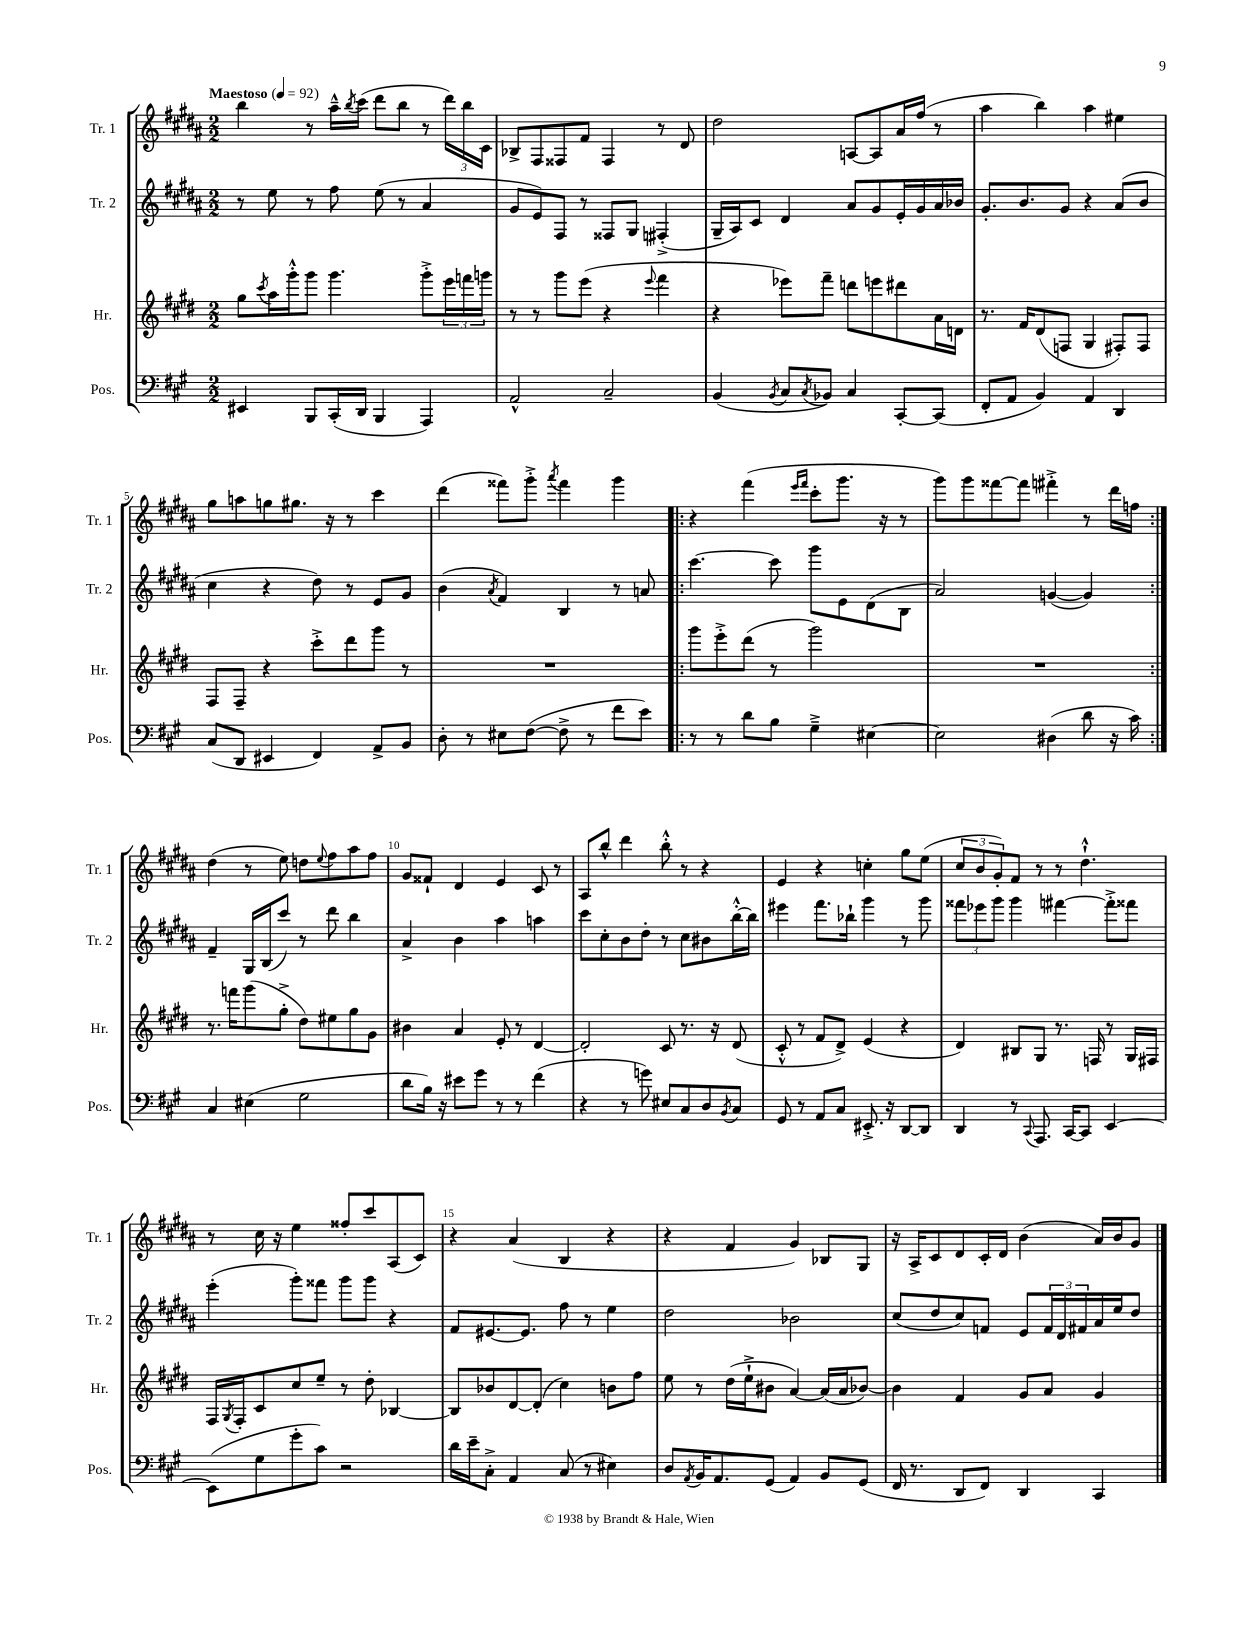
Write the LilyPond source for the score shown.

<<
\new StaffGroup <<
\new Staff = "s0" \with { instrumentName = "Tr. 1" shortInstrumentName = "Tr. 1" } {
    \clef treble \key b \major \numericTimeSignature \time 2/2 \tempo "Maestoso" 4 = 92
    b''4 r8 ais''16---^ \acciaccatura { b''8 } cis'''16( dis'''8 b''8 r8 \tuplet 3/2 { dis'''16) b''16 cis'16 } |
    bes8-> fis8 fisis8 fis'8 fisis4 r8 dis'8 |
    dis''2 a8~ a8 ais'16 fis''16( r8 |
    ais''4 b''4) ais''4 eis''4 |
    gis''8 a''8 g''8 gis''8. r16 r8 cis'''4 |
    dis'''4( fisis'''8) gis'''8-.-> \acciaccatura { ais'''8 } fisis'''4 gis'''4 |
    \repeat volta 2 { r4 fis'''4( \grace { e'''16 fis'''16 } cis'''8-. gis'''8. r16 r8 |
    gis'''8) gis'''8 fisis'''8~ fisis'''8 fis'''4-.-> r8 dis'''16 f''16 | }
    dis''4( r8 e''8) d''8 \appoggiatura { e''8 } fis''8 ais''8 fis''8 |
    gis'8 fisis'8-! dis'4 e'4 cis'8 r8 |
    ais8 b''8-^ dis'''4 b''8-.-^ r8 r4 |
    e'4 r4 c''4-. gis''8 e''8( |
    \tuplet 3/2 { cis''8 b'8 gis'8-.) } fis'8 r8 r8 dis''4.-!-^ |
    r8 cis''16 r16 e''4 fisis''8-. cis'''8 ais8( cis'8) |
    r4 ais'4( b4 r4 |
    r4 fis'4 gis'4) bes8 gis8 |
    r16 ais16-> cis'8 dis'8 cis'16-. dis'16 b'4( ais'16) b'16 gis'8 \bar "|." |
}
\new Staff = "s1" \with { instrumentName = "Tr. 2" shortInstrumentName = "Tr. 2" } {
    \clef treble \key b \major \numericTimeSignature \time 2/2
    r8 e''8 r8 fis''8 e''8( r8 ais'4 |
    gis'8 e'8) fis8 r8 fisis8 gis8 fis4-.->( |
    gis16-- ais16) cis'8 dis'4 ais'8 gis'8 e'16-. gis'16 ais'16 bes'16 |
    gis'8.-. b'8. gis'8 r4 ais'8( b'8 |
    cis''4 r4 dis''8) r8 e'8 gis'8 |
    b'4( \acciaccatura { ais'8 } fis'4) b4 r8 a'8 |
    \repeat volta 2 { cis'''4.~ cis'''8 gis'''8 e'8 dis'8( b8 |
    ais'2) g'4~( g'4) | }
    fis'4-- gis16 b16( cis'''8) r8 dis'''8 b''4 |
    ais'4-> b'4 ais''4 a''4 |
    cis'''8 cis''8-. b'8 dis''8-. r8 cis''8 bis'8 b''16~-.-^ b''16 |
    eis'''4 fis'''8. bes''16-! gis'''4 r8 gis'''8 |
    \tuplet 3/2 { fisis'''8 ees'''8 gis'''8 } gis'''4 fis'''4~ fis'''8-.-> fisis'''8 |
    e'''4-.( gis'''8-.) fisis'''8 gis'''8 gis'''8 r4 |
    fis'8 eis'8.~ eis'8. fis''8 r8 e''4 |
    dis''2 bes'2 |
    cis''8( dis''8 cis''8) f'8 e'8 \tuplet 3/2 { f'16 dis'16 fis'16 } ais'16 e''16 dis''8 \bar "|." |
}
\new Staff = "s2" \with { instrumentName = "Hr." shortInstrumentName = "Hr." } {
    \clef treble \key e \major \numericTimeSignature \time 2/2
    gis''8 \acciaccatura { cis'''8 } a''16 gis'''16-.-^ gis'''8 gis'''4. gis'''8-.-> \tuplet 3/2 { e'''16 f'''16 g'''16 } |
    r8 r8 gis'''8 e'''8( r4 \appoggiatura { e'''8 } fis'''4 |
    r4 ees'''8) fis'''8-- d'''8 e'''8 dis'''8 a'16 d'16 |
    r8. fis'16 dis'8( f8 gis4 fis8-.) fis8 |
    fis8 fis8-- r4 cis'''8-.-> dis'''8 gis'''8 r8 |
    R1 |
    \repeat volta 2 { gis'''8 e'''8-.-> dis'''8( r8 gis'''2) |
    R1 | }
    r8. f'''16 gis'''8( gis''8-.-> dis''8) eis''8 gis''8 gis'8 |
    bis'4 a'4 e'8-. r8 dis'4~ |
    dis'2-. cis'8 r8. r16 dis'8( |
    cis'8-.-^ r8 fis'8 dis'8->) e'4( r4 |
    dis'4) bis8 gis8 r8. f16 r8 gis16 fis16 |
    fis16 \acciaccatura { gis8 } fis16-. cis'8 cis''8 e''8-- r8 dis''8-. bes4~ |
    bes8 bes'8 dis'8~ dis'8-.( cis''4) b'8 fis''8 |
    e''8 r8 dis''16( e''16-!-> bis'8 a'4~) a'16( a'16 bes'8~) |
    bes'4 fis'4 gis'8 a'8 gis'4 \bar "|." |
}
\new Staff = "s3" \with { instrumentName = "Pos." shortInstrumentName = "Pos." } {
    \clef bass \key a \major \numericTimeSignature \time 2/2
    eis,4 b,,8 cis,16-.( d,16 b,,4 a,,4) |
    a,2-^ cis2-- |
    b,4( \acciaccatura { b,8 } cis8 \acciaccatura { cis8 } bes,8) cis4 cis,8~-. cis,8( |
    fis,8-. a,8 b,4) a,4 d,4 |
    cis8( d,8 eis,4 fis,4) a,8-> b,8 |
    d8-. r8 eis8 fis8~( fis8-> r8 fis'8 e'8) |
    \repeat volta 2 { r8 r8 d'8 b8 gis4---> eis4~ |
    eis2 dis4( d'8 r16 cis'16) | }
    cis4 eis4( gis2 |
    d'8 b16) r16 eis'8 gis'8 r8 r8 fis'4( |
    r4 r8 g'8) eis8 cis8 d8 \acciaccatura { b,8 } cis8 |
    gis,8 r8 a,8 cis8 eis,8.-.-> r16 d,8~ d,8 |
    d,4 r8 \appoggiatura { cis,8 } a,,8. cis,16~ cis,8 e,4~ |
    e,8( gis8 gis'8-. cis'8) r2 |
    d'16 e'16-- cis8-.-> a,4 cis8( r8 eis4) |
    d8 \acciaccatura { a,8 } b,16 a,8. gis,8( a,4) b,8 gis,8( |
    fis,16 r8. d,8 fis,8) d,4 cis,4 \bar "|." |
}
>>
>>
\layout { \context { \Score \override BarNumber.break-visibility = ##(#f #t #t) barNumberVisibility = #(every-nth-bar-number-visible 5) } }
